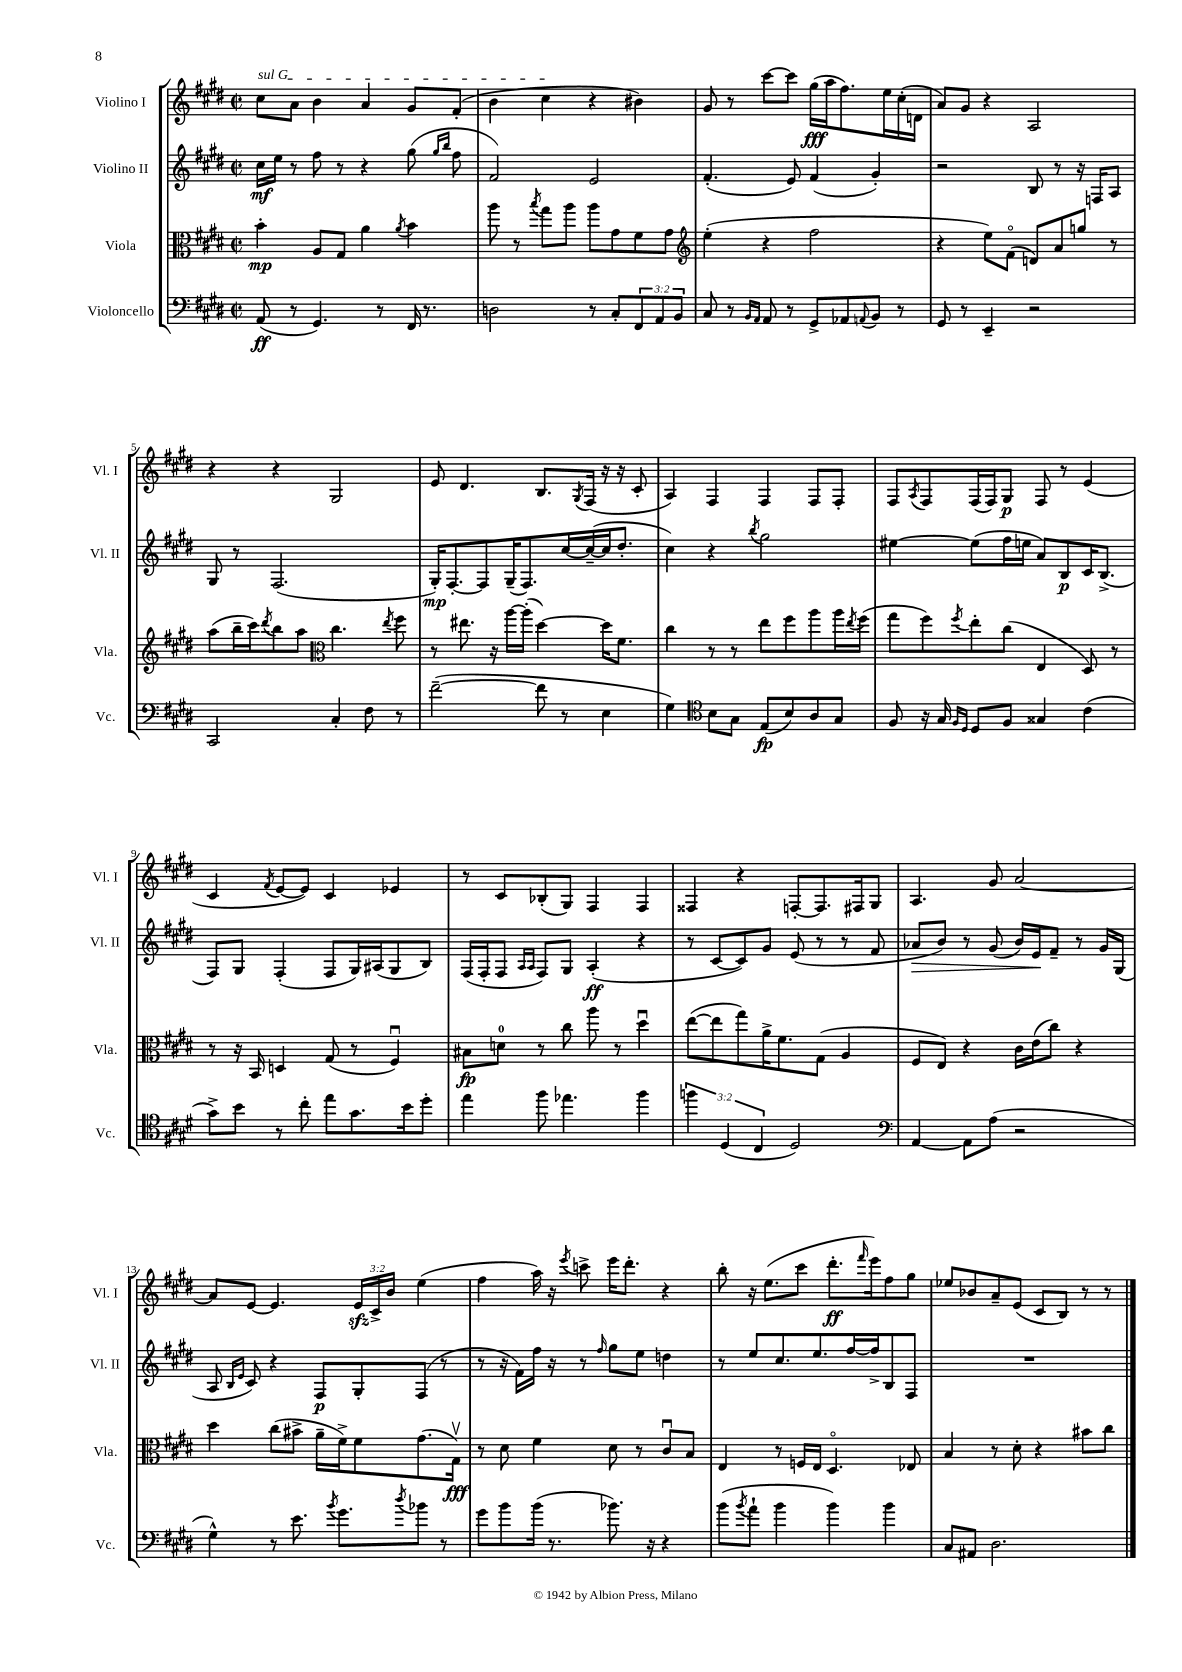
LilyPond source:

<<
\new StaffGroup <<
\new Staff = "s0" \with { instrumentName = "Violino I" shortInstrumentName = "Vl. I" } {
    \clef treble \key e \major \defaultTimeSignature \time 2/2 \override Staff.TupletNumber.text = #tuplet-number::calc-fraction-text
    \once \override TextSpanner.bound-details.left.text = \markup { \italic "sul G" } cis''8\startTextSpan a'8 b'4 a'4 gis'8 fis'8-.( |
    b'4 cis''4\stopTextSpan r4 bis'4) |
    gis'8 r8 cis'''8~ cis'''8 gis''16\fff( a''16 fis''8.) e''16 cis''16-.( d'16 |
    a'8) gis'8 r4 a2 |
    r4 r4 gis2 |
    e'8 dis'4. b8. \acciaccatura { gis8 } fis16( r16 r16 cis'8-. |
    a4) fis4 fis4 fis8 fis8-. |
    fis8 \acciaccatura { a8 } fis8 fis16( fis16) gis8\p fis8 r8 e'4( |
    cis'4 \acciaccatura { fis'8 } e'8~ e'8) cis'4 ees'4 |
    r8 cis'8 bes8-.( gis8) fis4 fis4 |
    fisis4 r4 f8~-. f8. fis16 gis8 |
    a4. gis'8 a'2~ |
    a'8 e'8~ e'4. \tuplet 3/2 { e'16\sfz cis'16-> b'16 } e''4( |
    fis''4 a''16) r16 \acciaccatura { e'''8 } c'''8-> e'''16 dis'''8.-. r4 |
    b''8-. r16 e''8.( cis'''8 dis'''8.-.\ff \grace { fis'''16 } e'''16) fis''8 gis''8 |
    ees''8 bes'8 a'8-- e'8( cis'8 b8) r8 r8 \bar "|." |
}
\new Staff = "s1" \with { instrumentName = "Violino II" shortInstrumentName = "Vl. II" } {
    \clef treble \key e \major \defaultTimeSignature \time 2/2
    cis''16\mf e''16 r8 fis''8 r8 r4 gis''8( \grace { gis''16 b''16 } fis''8 |
    fis'2) e'2 |
    fis'4.-.( e'8) fis'4( gis'4-.) |
    r2 b8 r8 r16 f16 a8 |
    gis8 r8 fis2.( |
    gis16-.\mp) fis8.~-. fis8 gis16--( fis8.) cis''16~ cis''16~--( cis''16 dis''8.-. |
    cis''4) r4 \acciaccatura { b''8 } gis''2 |
    eis''4~ eis''8( fis''16 e''16 a'8) b8\p cis'16 b8.->( |
    fis8) gis8 fis4-.( fis8 gis16) ais16( gis8 b8) |
    fis16( fis16-. fis8 \grace { a16 a16 } fis8) gis8 a4-.\ff( r4 |
    r8 cis'8~ cis'8) gis'8 e'8( r8 r8 fis'8 |
    aes'8\> b'8) r8 gis'8( b'16) e'16\! fis'8-- r8 gis'16 gis16( |
    a8 \grace { b16 e'16 } cis'8) r4 fis8\p gis8-. fis8( r8 |
    r8 r16 fis'16) fis''16 r16 r8 \grace { fis''16 } gis''8 e''8 d''4 |
    r8 e''8 cis''8. e''8. fis''16~ fis''16-> b8 fis8 |
    R1 \bar "|." |
}
\new Staff = "s2" \with { instrumentName = "Viola" shortInstrumentName = "Vla." } {
    \clef alto \key e \major \defaultTimeSignature \time 2/2
    b'4-.\mp a8 gis8 a'4 \acciaccatura { a'8 } b'4 |
    a''8 r8 \acciaccatura { b''8 } gis''8 a''8 a''8 gis'8 fis'8 gis'8 |
    \clef treble e''4-.( r4 fis''2 |
    r4 e''8) fis'8\flageolet( d'8) a'8 g''8 r8 |
    a''8( b''16-- cis'''16) \acciaccatura { dis'''8 } b''8 a''8 \clef alto cis''4. \acciaccatura { e''8 } fis''8 |
    r8 eis''8. r16 a''16~ a''16-.( dis''4~) dis''16 fis'8. |
    cis''4 r8 r8 e''8 fis''8 a''8 a''16 \acciaccatura { e''8 } fis''16( |
    gis''8 fis''8) \acciaccatura { fis''8 } e''8-. cis''8( e4 dis8) r8 |
    r8 r16 b,16 d4 gis8( r8 fis4\downbow) |
    bis8\fp d'8-0 r8 cis''8 a''8 r8 dis''4\downbow |
    e''8~( e''8 gis''8) a'16-> fis'8. gis8( a4 |
    fis8 e8) r4 cis'16 e'16( cis''8) r4 |
    dis''4 cis''8( bis'8-> a'16-- fis'16->) fis'8 gis'8.( gis16\upbow\fff) |
    r8 dis'8 fis'4 dis'8 r8 cis'8\downbow b8 |
    e4 r8 f16 e16 dis4.\flageolet ees8 |
    b4 r8 dis'8-. r4 bis'8 cis''8 \bar "|." |
}
\new Staff = "s3" \with { instrumentName = "Violoncello" shortInstrumentName = "Vc." } {
    \clef bass \key e \major \defaultTimeSignature \time 2/2 \override Staff.TupletNumber.text = #tuplet-number::calc-fraction-text
    a,8\ff( r8 gis,4.) r8 fis,16 r8. |
    d2 r8 cis8-. \tuplet 3/2 { fis,8 a,8 b,8 } |
    cis8 r8 \grace { b,16 a,16 } a,8 r8 gis,8-> aes,8 \appoggiatura { a,8 } b,8 r8 |
    gis,8 r8 e,4-- r2 |
    cis,2 cis4-. fis8 r8 |
    fis'2~--( fis'8 r8 e4 |
    gis4) \clef tenor b8 gis8 e8\fp( b8) a8 gis8 |
    fis8 r16 gis16 \grace { fis16 dis16 } dis8 fis8 gisis4 cis'4( |
    gis'8->) b'8 r8 cis''8-. e''8 gis'8. b'16 dis''8-. |
    e''4 fis''8 ees''4. fis''4 |
    \tuplet 3/2 { f''4 dis4( cis4 } dis2) |
    \clef bass a,4~ a,8 a8( r2 |
    gis4-^) r8 e'8. \acciaccatura { b'8 } gis'8. \acciaccatura { dis''8 } bes'8 r8 |
    gis'8 b'8 b'16( r8. bes'8.) r16 r4 |
    b'8( \acciaccatura { b'8 } a'8-! b'4 b'4) b'4 |
    cis8 ais,8 dis2. \bar "|." |
}
>>
>>
